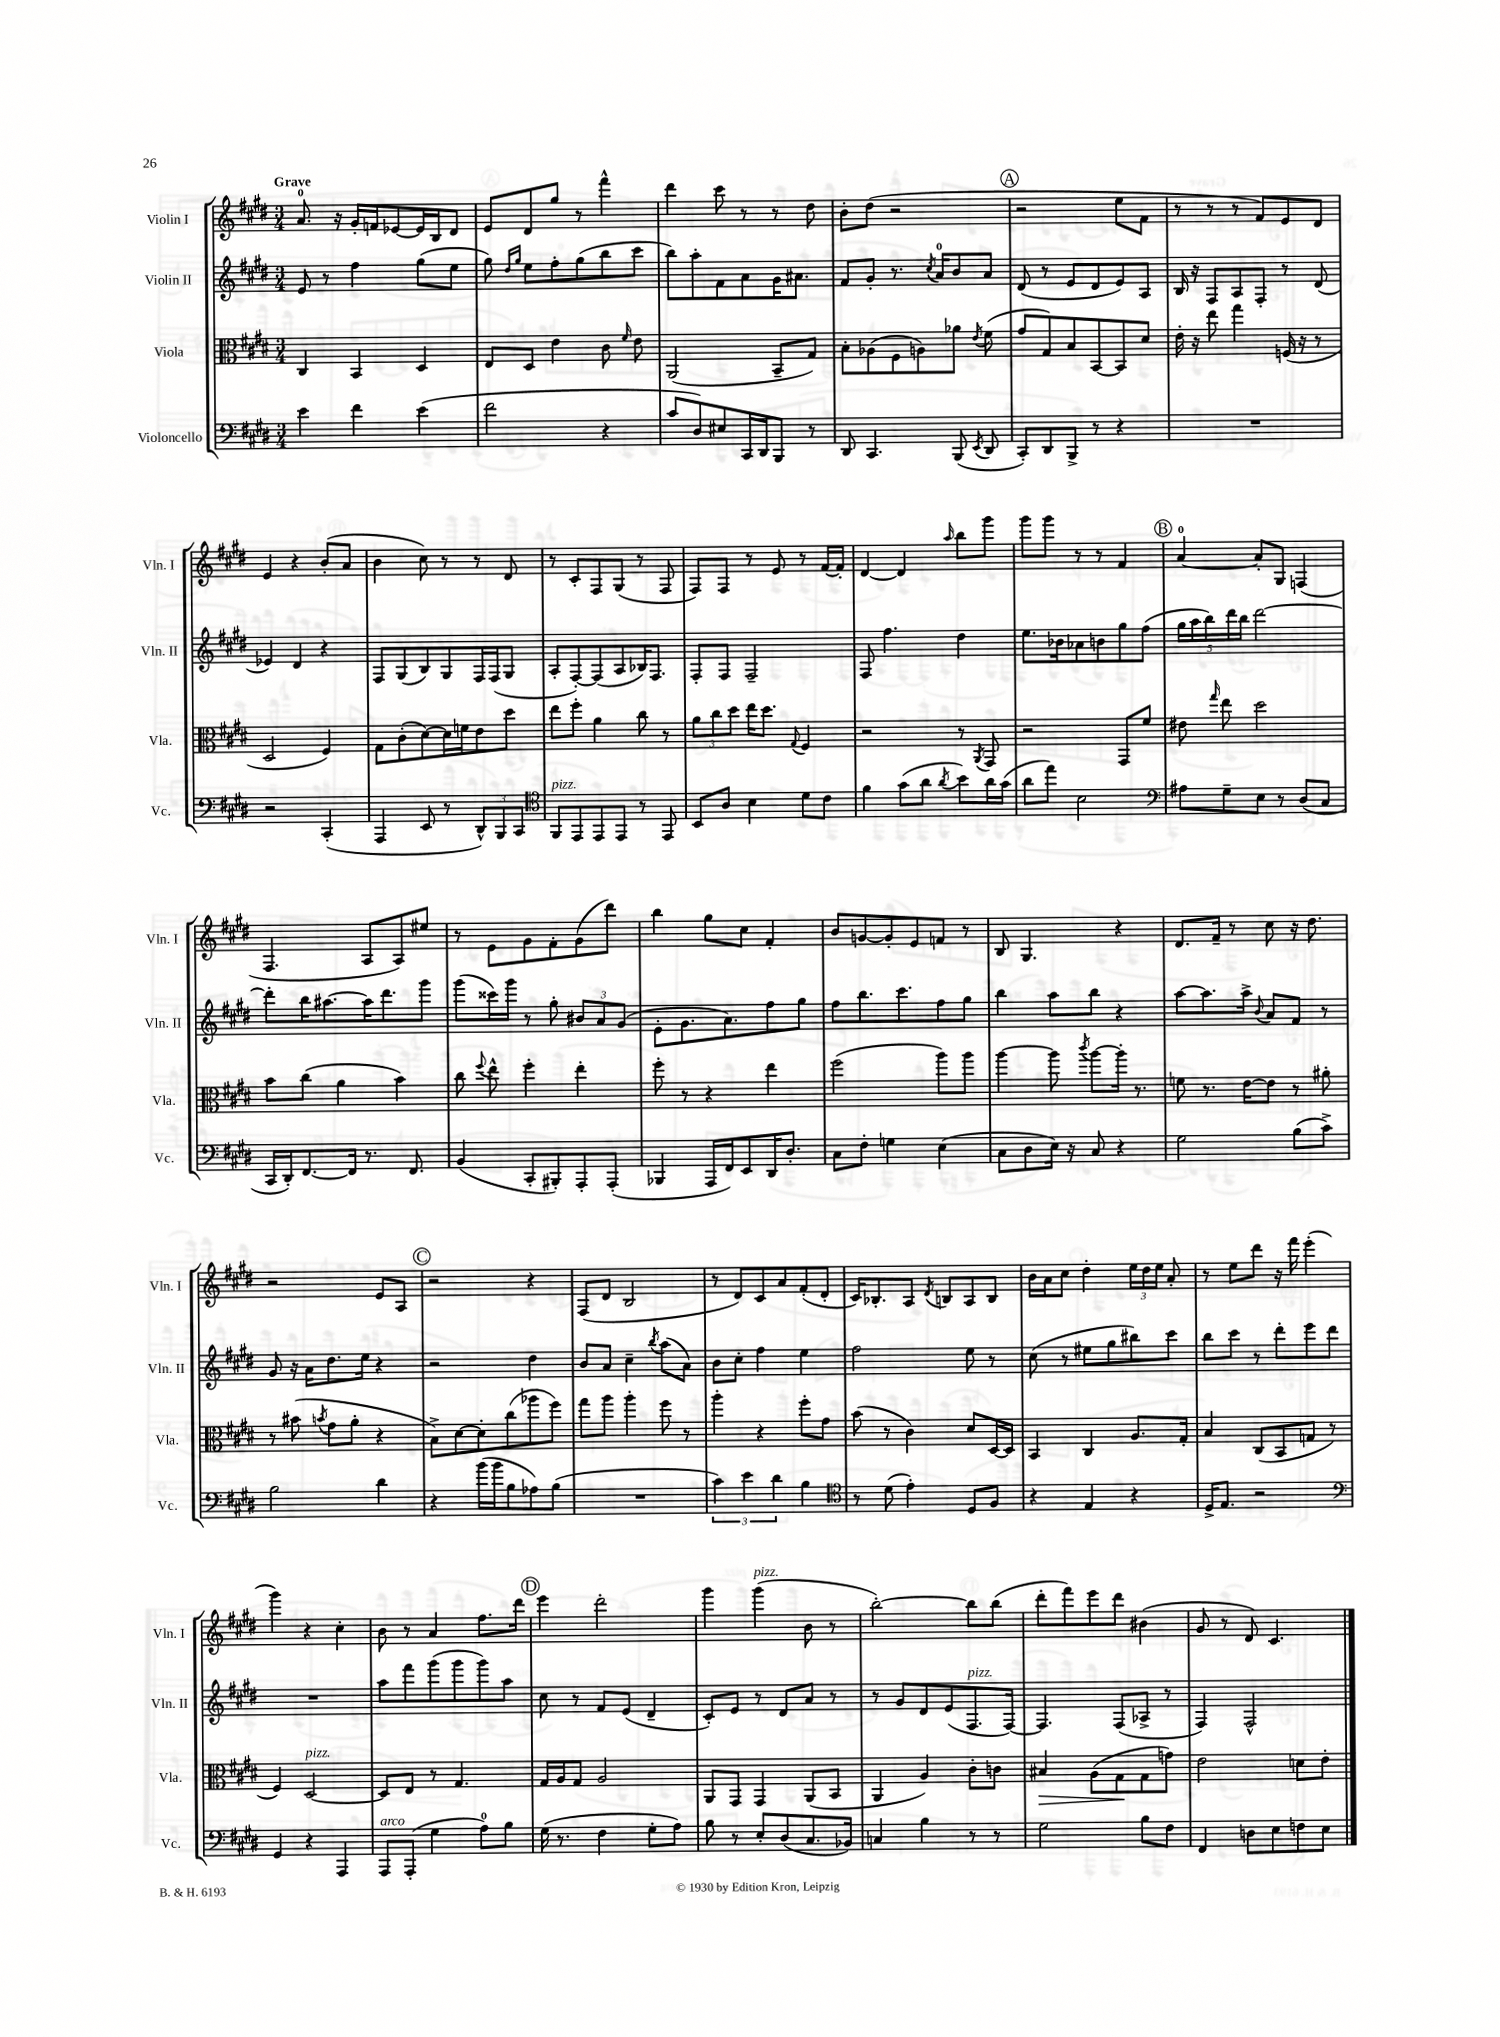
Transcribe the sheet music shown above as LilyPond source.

<<
\new StaffGroup <<
\new Staff = "s0" \with { instrumentName = "Violin I" shortInstrumentName = "Vln. I" } {
    \clef treble \key e \major \numericTimeSignature \time 3/4 \tempo "Grave"
    \autoBeamOff a'8.-0 r16 gis'16[-. f'16 ees'8~ ees'16 b16 dis'8] |
    e'8[ dis'8 gis''8] r8 fis'''4-^ |
    dis'''4 cis'''8 r8 r8 dis''8 |
    b'8[-. dis''8]( r2 |
    \mark \markup { \circle "A" } r2 e''8[ fis'8] |
    r8 r8 r8 fis'8[) e'8 dis'8] |
    e'4 r4 b'8[-.( a'8] |
    b'4 cis''8) r8 r8 dis'8 |
    r8 cis'8[-. fis8 gis8]( r8 fis8 |
    fis8[) fis8] r8 e'8 r8 fis'16[~ fis'16]-. |
    dis'4~ dis'4 \grace { a''16 } b''8[ gis'''8] |
    gis'''8[ gis'''8] r8 r8 fis'4 |
    \mark \markup { \circle "B" } a'4-0~ a'8[-. gis8] f4( |
    fis4. a8[ a8) eis''8] |
    r8 e'8[ gis'8 fis'8-. gis'8( dis'''8]) |
    b''4 gis''8[ cis''8] fis'4-. |
    b'8[ g'8~ g'8-. e'8 f'8] r8 |
    b8 gis4. r4 |
    dis'8.[ fis'16]-- r8 cis''8 r16 dis''8. |
    r2 e'8[ a8] |
    \mark \markup { \circle "C" } r2 r4 |
    fis8[( dis'8] b2 |
    r8 dis'8[) cis'8 a'8 fis'8-.( dis'8]-. |
    cis'16[) bes8.-. a8] \acciaccatura { dis'8 } b8[ a8 b8] |
    b'16[ a'16 cis''8] dis''4-. \tuplet 3/2 { e''16[ dis''16 e''16] } a'8-. |
    r8 e''8[ dis'''8] r16 fis'''16 e'''4-.( |
    gis'''4) r4 cis''4-. |
    b'8 r8 a'4 fis''8.[ dis'''16] |
    \mark \markup { \circle "D" } e'''4 dis'''2-. |
    gis'''4 gis'''4^\markup { \italic "pizz." }( b'8 r8 |
    b''2~-.) b''8[ b''8]( |
    dis'''8[-. fis'''8) e'''8 dis'''8] bis'4( |
    gis'8 r8 dis'8) cis'4. \bar "|." |
}
\new Staff = "s1" \with { instrumentName = "Violin II" shortInstrumentName = "Vln. II" } {
    \clef treble \key e \major \numericTimeSignature \time 3/4
    \autoBeamOff e'8 r8 fis''4 gis''8[( e''8] |
    gis''8) \grace { dis''16[ gis''16] } e''8[ fis''8-. gis''8( b''8 cis'''8] |
    b''8[) a''8-. fis'8 a'8 gis'16 ais'8.] |
    fis'8[ gis'8]-. r8. \acciaccatura { cis''8 } a'16[-0 b'8 a'8] |
    \mark \markup { \circle "A" } dis'8( r8 e'8[ dis'8 e'8) a8] |
    b16 r16 fis8[ a8 fis8]-. r8 dis'8( |
    ees'4) dis'4 r4 |
    fis8[ gis8( b8) gis8 fis16 fis16( gis8] |
    a8[-. fis8~-.) fis8( a8 bes16) fis8.] |
    fis8[-. fis8] fis2-- |
    fis8 fis''4. dis''4 |
    e''8.[ bes'16 aes'8 b'8 gis''8 fis''8]( |
    \mark \markup { \circle "B" } \tuplet 5/4 { gis''16[ a''16 b''16) dis'''16 b''16] } dis'''2~ |
    dis'''8[-. b''16 ais''8.~ ais''16 dis'''8. gis'''8] |
    gis'''8[( cisis'''16) gis'''16] r8 gis''8-. \tuplet 3/2 { bis'8[ a'8 gis'8]( } |
    e'8[-. gis'8. a'8.) fis''8 gis''8] |
    fis''8[ b''8. cis'''8. fis''8 gis''8] |
    b''4 a''8[ b''8] r4 |
    a''8[~ a''8. a''16]-> \appoggiatura { b'8 } a'8[ fis'8] r8 |
    gis'8 r16 a'16[ dis''8. e''16] r4 |
    \mark \markup { \circle "C" } r2 dis''4 |
    b'8[ a'8] cis''4-- \acciaccatura { b''8 } a''8[( a'8]) |
    b'8[ cis''8]-. fis''4 e''4 |
    fis''2 e''8 r8 |
    cis''8( r8 eis''8[ gis''8 bis''8) cis'''8] |
    b''8[ cis'''8] r8 dis'''8[-. e'''8 dis'''8] |
    R2. |
    a''8[ fis'''8 gis'''8( gis'''8 gis'''8) a''8] |
    \mark \markup { \circle "D" } cis''8 r8 fis'8[ e'8]( dis'4-- |
    cis'8[-.) e'8] r8 dis'8[ a'8] r8 |
    r8 gis'8[ dis'8 e'8( fis8.^\markup { \italic "pizz." } fis16]~) |
    fis4. fis8[( aes8]-> r8 |
    fis4) fis2-^ \bar "|." |
}
\new Staff = "s2" \with { instrumentName = "Viola" shortInstrumentName = "Vla." } {
    \clef alto \key e \major \numericTimeSignature \time 3/4
    \autoBeamOff cis4 b,4 dis4 |
    e8[ dis8] e'4 cis'8 \grace { fis'16 } e'8 |
    a,2( b,8[-- gis8]) |
    b8[-. aes8( fis8 a8) aes'8] \acciaccatura { e'8 } fis'8( |
    \mark \markup { \circle "A" } gis'8[ gis8) b8 b,8~ b,8 dis'8] |
    e'16-. r16 e''8 gis''4 f16( r16 r8 |
    dis2 fis4) |
    gis8[ cis'8-.( dis'8~) dis'16 f'16 e'8 dis''8] |
    e''8[ fis''8]-. a'4 cis''8 r8 |
    \tuplet 3/2 { a'8[ cis''8 dis''8] } e''16[ dis''8.] \appoggiatura { gis8 } fis4 |
    r2 r8 \acciaccatura { a,8 } gis,8 |
    r2 gis,8[ fis'8] |
    \mark \markup { \circle "B" } eis'8 \grace { gis''16 } e''8 dis''2 |
    b'8[ cis''8]( a'4 b'4) |
    cis''8 \appoggiatura { fis''8 } e''8-^ fis''4-. e''4-. |
    fis''8-. r8 r4 e''4 |
    fis''2( a''8[) a''8] |
    a''4~ a''8 \acciaccatura { cis'''8 } a''8[~ a''16]-. r8. |
    f'8 r8. e'16[~ e'8] r8 ais'8-. |
    r8 bis'8( \acciaccatura { b'8 } gis'8[ a'8]-. r4 |
    \mark \markup { \circle "C" } b8[->) dis'8~ dis'8-. cis''8( aes''8 fis''8]) |
    gis''8[ a''8] a''4-. fis''8 r8 |
    a''4-. r4 fis''8[-. gis'8] |
    b'8( r8 cis'4) dis'8[ dis16~ dis16] |
    b,4 cis4 a8.[ gis16]-. |
    b4 cis8[( b,8 g8] r8 |
    fis4) dis2~^\markup { \italic "pizz." } |
    dis8[ e8] r8 gis4. |
    \mark \markup { \circle "D" } gis16[ a16 gis8] a2 |
    a,8[ gis,8] gis,4 a,8[( b,8] |
    a,4 a4) cis'8[-. c'8] |
    bis4\> a8[( gis8\! gis8 g'8]) |
    e'2 d'8[ e'8]-. \bar "|." |
}
\new Staff = "s3" \with { instrumentName = "Violoncello" shortInstrumentName = "Vc." } {
    \clef bass \key e \major \numericTimeSignature \time 3/4
    \autoBeamOff e'4 fis'4 e'4( |
    fis'2 r4 |
    cis'8[ dis8) eis8 cis,16 dis,16 b,,8] r8 |
    dis,8 cis,4. b,,8( \acciaccatura { e,8 } dis,8 |
    \mark \markup { \circle "A" } cis,8[-.) dis,8 b,,8]-> r8 r4 |
    R2. |
    r2 cis,4-.( |
    a,,4 e,8 r8 \tuplet 3/2 { dis,8[-^) b,,8 cis,8] } |
    \clef tenor fis,8[^\markup { \italic "pizz." } e,8 e,8 e,8] r8 e,8 |
    b,8[ a8] b4 dis'8[ cis'8] |
    fis'4 gis'8[( a'8] \acciaccatura { a'8 } b'8[) a'16 gis'16]( |
    a'8[ e''8]) b2 |
    \mark \markup { \circle "B" } \clef bass ais8[ gis8-- e8] r8 dis8[( cis8] |
    cis,16[ dis,16-.) fis,8.~ fis,16] r8. fis,8. |
    b,4( cis,8[-. bis,,8-.) a,,8-. a,,8]-.( |
    bes,,4 a,,16[ fis,16) e,8 dis,16 dis8.]-. |
    cis8[ fis8]-. g4 e4( |
    cis8[ dis8 e16]) r16 cis8 r4 |
    gis2 b8[( cis'8]->) |
    b2 dis'4 |
    \mark \markup { \circle "C" } r4 b'16[( b'16 b8 aes8) b8]( |
    R2. |
    \tuplet 3/2 { cis'4) e'4 dis'4 } b4 |
    \clef tenor r8 dis'8( e'4-.) dis8[ fis8] |
    r4 e4 r4 |
    dis16[-> e8.] r2 |
    \clef bass gis,4 r4 a,,4 |
    a,,8[^\markup { \italic "arco" } a,,8]-.( gis4 a8[-0) b8] |
    \mark \markup { \circle "D" } gis16( r8. fis4 gis8[-. a8]) |
    b8 r8 e8[-. dis8( cis8. bes,16]) |
    c4 b4 r8 r8 |
    gis2 b8[ fis8] |
    fis,4 d8[ e8 f8 e8] \bar "|." |
}
>>
>>
\layout { \context { \Score \remove "Bar_number_engraver" } }
